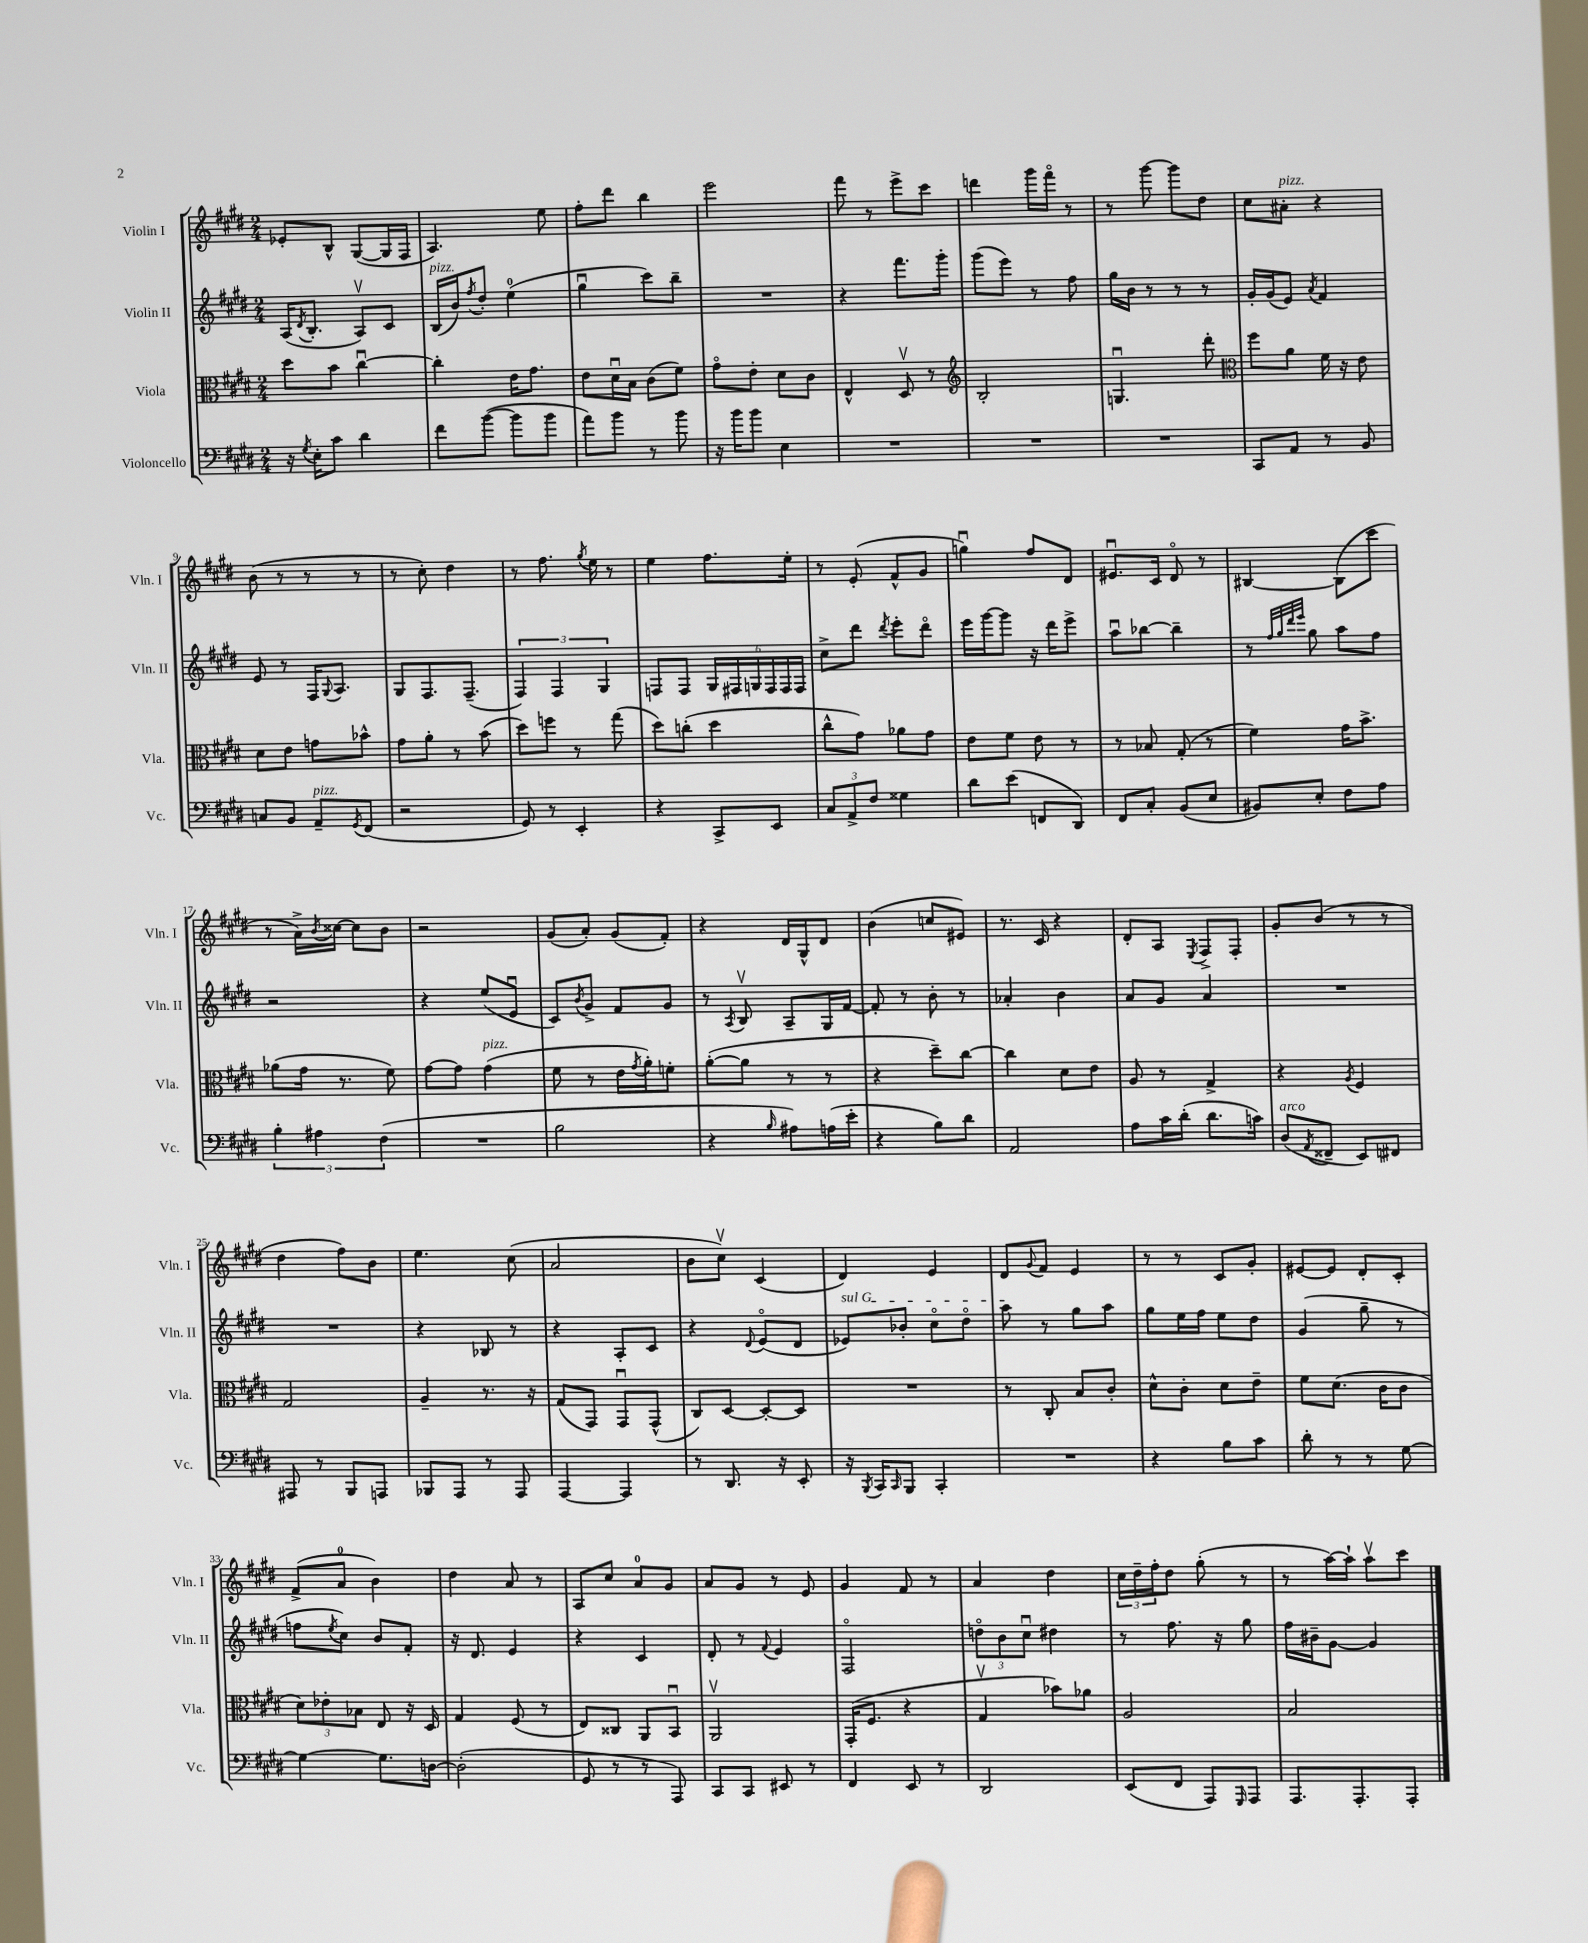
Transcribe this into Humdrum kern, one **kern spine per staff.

**kern	**kern	**kern	**kern
*staff4	*staff3	*staff2	*staff1
*clefF4	*clefC3	*clefG2	*clefG2
*k[f#c#g#d#]	*k[f#c#g#d#]	*k[f#c#g#d#]	*k[f#c#g#d#]
*M2/4	*M2/4	*M2/4	*M2/4
16r	8dd#	(16A	8e-'
8qG#	.	8qd#	.
16E'	.	8.B'	.
8c#	8b	.	8B^^
4d#	[4cc#u	8Av)	([8G#
.	.	8c#	16G#]
.	.	.	16F#
=	=	=	=
8f#	4cc#']	(16B	4.A)
.	.	16b)	.
.	.	8qff#	.
([8b	.	8dd#'	.
8b]	16e	(4ee	.
.	8.g#	.	.
8b	.	.	8ee
=	=	=	=
8a)	8e	4gg#u	8ff#'
8b	16d#u	.	8ddd#
.	16B	.	.
8r	(8c#	8ccc#)	4bb
8b	8f#)	8bb~	.
=	=	=	=
16r	8g#o	2r	2eee
16b	.	.	.
8b	8e'	.	.
4E	8d#	.	.
.	8c#	.	.
=	=	=	=
2r	4E^^	4r	8fff#
.	.	.	8r
.	8D#v	8.fff#	8eee^
.	8r	.	8ccc#
.	.	16ggg#'	.
=	=	=	=
*	*clefG2	*	*
2r	2B'	(8ggg#	4ddd
.	.	8eee)	.
.	.	8r	16ggg#
.	.	.	16fff#o
.	.	8ff#	8r
=	=	=	=
2r	4.Gu	16gg#	8r
.	.	16b	.
.	.	8r	[8ggg#
.	.	8r	8ggg#]
.	8ddd#'	8r	8dd#
=	=	=	=
*	*clefC3	*	*
8CC#	8ff#	16g#'	8cc#
.	.	(16g#	.
8AA	8a	8e)	8a#'
.	.	8qa	.
8r	16f#	4f#	4r
.	16r	.	.
8BB	8e	.	.
=	=	=	=
8C	8d#	8e	(8b
8BB	8e	8r	8r
8AA~	8g	16F#	8r
.	.	8qqG#	.
.	.	8.A	.
8qGG#	.	.	.
(8FF#	8b-^^	.	8r
=	=	=	=
2r	8g#	8G#	8r
.	8a'	8.F#	8cc#')
.	8r	.	4dd#
.	.	(8.F#~	.
.	(8b	.	.
=	=	=	=
8GG#)	8dd#)	6F#)	8r
8r	8ff	.	8.ff#
.	.	6F#	.
4EE'	8r	.	.
.	.	.	8qgg#
.	.	.	16ee
.	.	6G#	.
.	(8gg#	.	8r
=	=	=	=
4r	8dd#)	8F	4ee
.	(8cc'	8F	.
8CC#^	4dd#	24G#	8.ff#
.	.	24F#	.
.	.	24G	.
8EE	.	24F#	.
.	.	24F#	.
.	.	.	16ee'
.	.	24F#	.
=	=	=	=
12C#	8cc#^^	8cc#^	8r
12AA^	.	.	.
.	8g#)	8ddd#	(8e'
12F#	.	.	.
.	.	8qddd#	.
4G##	8a-	8eee'	8f#^^
.	8g#	8ddd#o	8g#
=	=	=	=
8d#	8e	16eee	4ggu)
.	.	[16ggg#	.
(8e	8f#	8ggg#]	.
8FF	8e	16r	8ff#
.	.	16ddd#	.
8DD#)	8r	8eee^	8d#
=	=	=	=
8FF#	8r	8aau	8.e#u
8C#'	8B-	[8bb-	.
.	.	.	16c#
(8BB	(8G#'	4bb-~]	8d#o
8E	8r	.	8r
=	=	=	=
8BB#)	4f#)	8r	[4B#
.	.	32qqff#	.
.	.	32qqgg#	.
.	.	32qqddd#	.
.	.	32qqeee	.
8E'	.	8gg#	.
8F#	16g#	8aa	(8B#]
.	8.b^	.	.
8A	.	8ff#	8ccc#
=	=	=	=
6B'	(8a-	2r	8r
.	16g#	.	16a^)
6A#	.	.	.
.	.	.	8qb
.	8.r	.	[16cc##
.	.	.	8cc##]
(6F#	.	.	.
.	8f#)	.	8b
=	=	=	=
2r	[8g#	4r	2r
.	8g#]	.	.
.	(4g#	(8ee	.
.	.	8eu	.
=	=	=	=
2B	8f#	8c#)	(8g#
.	.	8qb	.
.	8r	8g#^	8a')
.	16e	8f#	(8g#
.	8qg#	.	.
.	16a')	.	.
.	8f'	8g#	8f#')
=	=	=	=
4r	([8a'	8r	4r
.	.	8qA	.
.	8a]	8Bv	.
16qqB	.	.	.
8A#)	8r	8A~	16d#
.	.	.	16G#^^
(16A	8r	16G#	8d#
16e'	.	[16f#	.
=	=	=	=
4r	4r	8f#']	(4b
.	.	8r	.
8B)	8dd#~)	8b'	8cc
8d#	[8cc#	8r	8e#)
=	=	=	=
2AA	4cc#]	4a-'	8.r
.	.	.	16c#
.	8d#	4b	4r
.	8e	.	.
=	=	=	=
8A	8A	8a	8d#'
16c#	8r	8g#	8A
(16d#'	.	.	.
.	.	.	8qE
8.d#	4G#^	4a	8F#^
.	.	.	8F#'
16c)	.	.	.
=	=	=	=
(8D#	4r	2r	8g#'
8qAA	.	.	.
8FF##~	.	.	(8b
.	8qA	.	.
8EE)	4F#	.	8r
8FF#	.	.	8r
=	=	=	=
8AAA#	2G#	2r	4dd#
8r	.	.	.
8BBB	.	.	8ff#)
8AAA	.	.	8b
=	=	=	=
8BBB-	4A~	4r	4.ee
8AAA	.	.	.
8r	8.r	8B-	.
8AAA	.	8r	(8cc#
.	16r	.	.
=	=	=	=
[4AAA	(8G#	4r	2a
.	8GG#)	.	.
4AAA]	8GG#u	8A'	.
.	(8GG#^^	8c#	.
=	=	=	=
8r	8C#)	4r	8b
8.DD#	[8D#	.	8cc#v)
.	.	8qqd#	.
.	8D#'_	(8eo	(4c#
16r	.	.	.
8EE'	8D#]	8d#	.
=	=	=	=
16r	2r	8e-)	4d#)
8qBBB	.	.	.
16CC#	.	.	.
16qqCC#	.	.	.
8BBB	.	8b-'	.
4CC#'	.	8cc#o	4e
.	.	8dd#o	.
=	=	=	=
2r	8r	8aa	8d#
.	.	.	8qqg#
.	8C#'	8r	8f#
.	8B	8gg#	4e
.	8c#'	8aa	.
=	=	=	=
4r	8d#^^	8gg#	8r
.	8c#'	16ee	8r
.	.	16ff#	.
8B	8d#	8ee	8c#
8c#	8e~	8dd#	8g#'
=	=	=	=
8d#'	8f#	(4g#	[8e#
8r	(8.d#	.	8e#]
8r	.	8gg#~	8d#'
.	16c#	.	.
[8G#	8c#	8r	8c#'
=	=	=	=
4G#_	12d#)	8ff	(8f#^
.	12e-'	.	.
.	.	8qee	.
.	.	8cc#)	8a
.	12B-	.	.
8.G#]	8E	8b	4b)
.	16r	8f#'	.
[16D	16D#	.	.
=	=	=	=
(2D']	4G#	16r	4dd#
.	.	8.d#	.
.	(8F#	4e	8a
.	8r	.	8r
=	=	=	=
8GG#	8E)	4r	8A
8r	8C##	.	8cc#
8r	8AA	4c#	8a
8AAA)	8BBu	.	8g#
=	=	=	=
8CC#	2AAv	8d#'	8a
8CC#	.	8r	8g#
.	.	8qqf#	.
8EE#	.	4e	8r
8r	.	.	8e
=	=	=	=
4FF#	(16GG#'	2F#o	4g#
.	8.F#	.	.
8EE	4r	.	8f#
8r	.	.	8r
=	=	=	=
2DD#	4G#v	12ddo	4a
.	.	12b	.
.	.	12cc#u	.
.	8b-)	4dd#	4dd#
.	8a-	.	.
=	=	=	=
(8EE	2A	8r	24cc#
.	.	.	24dd#~
.	.	.	24ff#'
8FF#	.	8.ff#	8dd#
8AAA)	.	.	(8gg#'
.	.	16r	.
16qqGGG#	.	.	.
8AAA	.	8gg#	8r
=	=	=	=
8.AAA	2B	16ff#	8r
.	.	16b#~	.
.	.	[8g#	[16aa)
8.AAA'	.	.	16aa`]
.	.	4g#]	8aav
8AAA'	.	.	8ccc#
==	==	==	==
*-	*-	*-	*-
